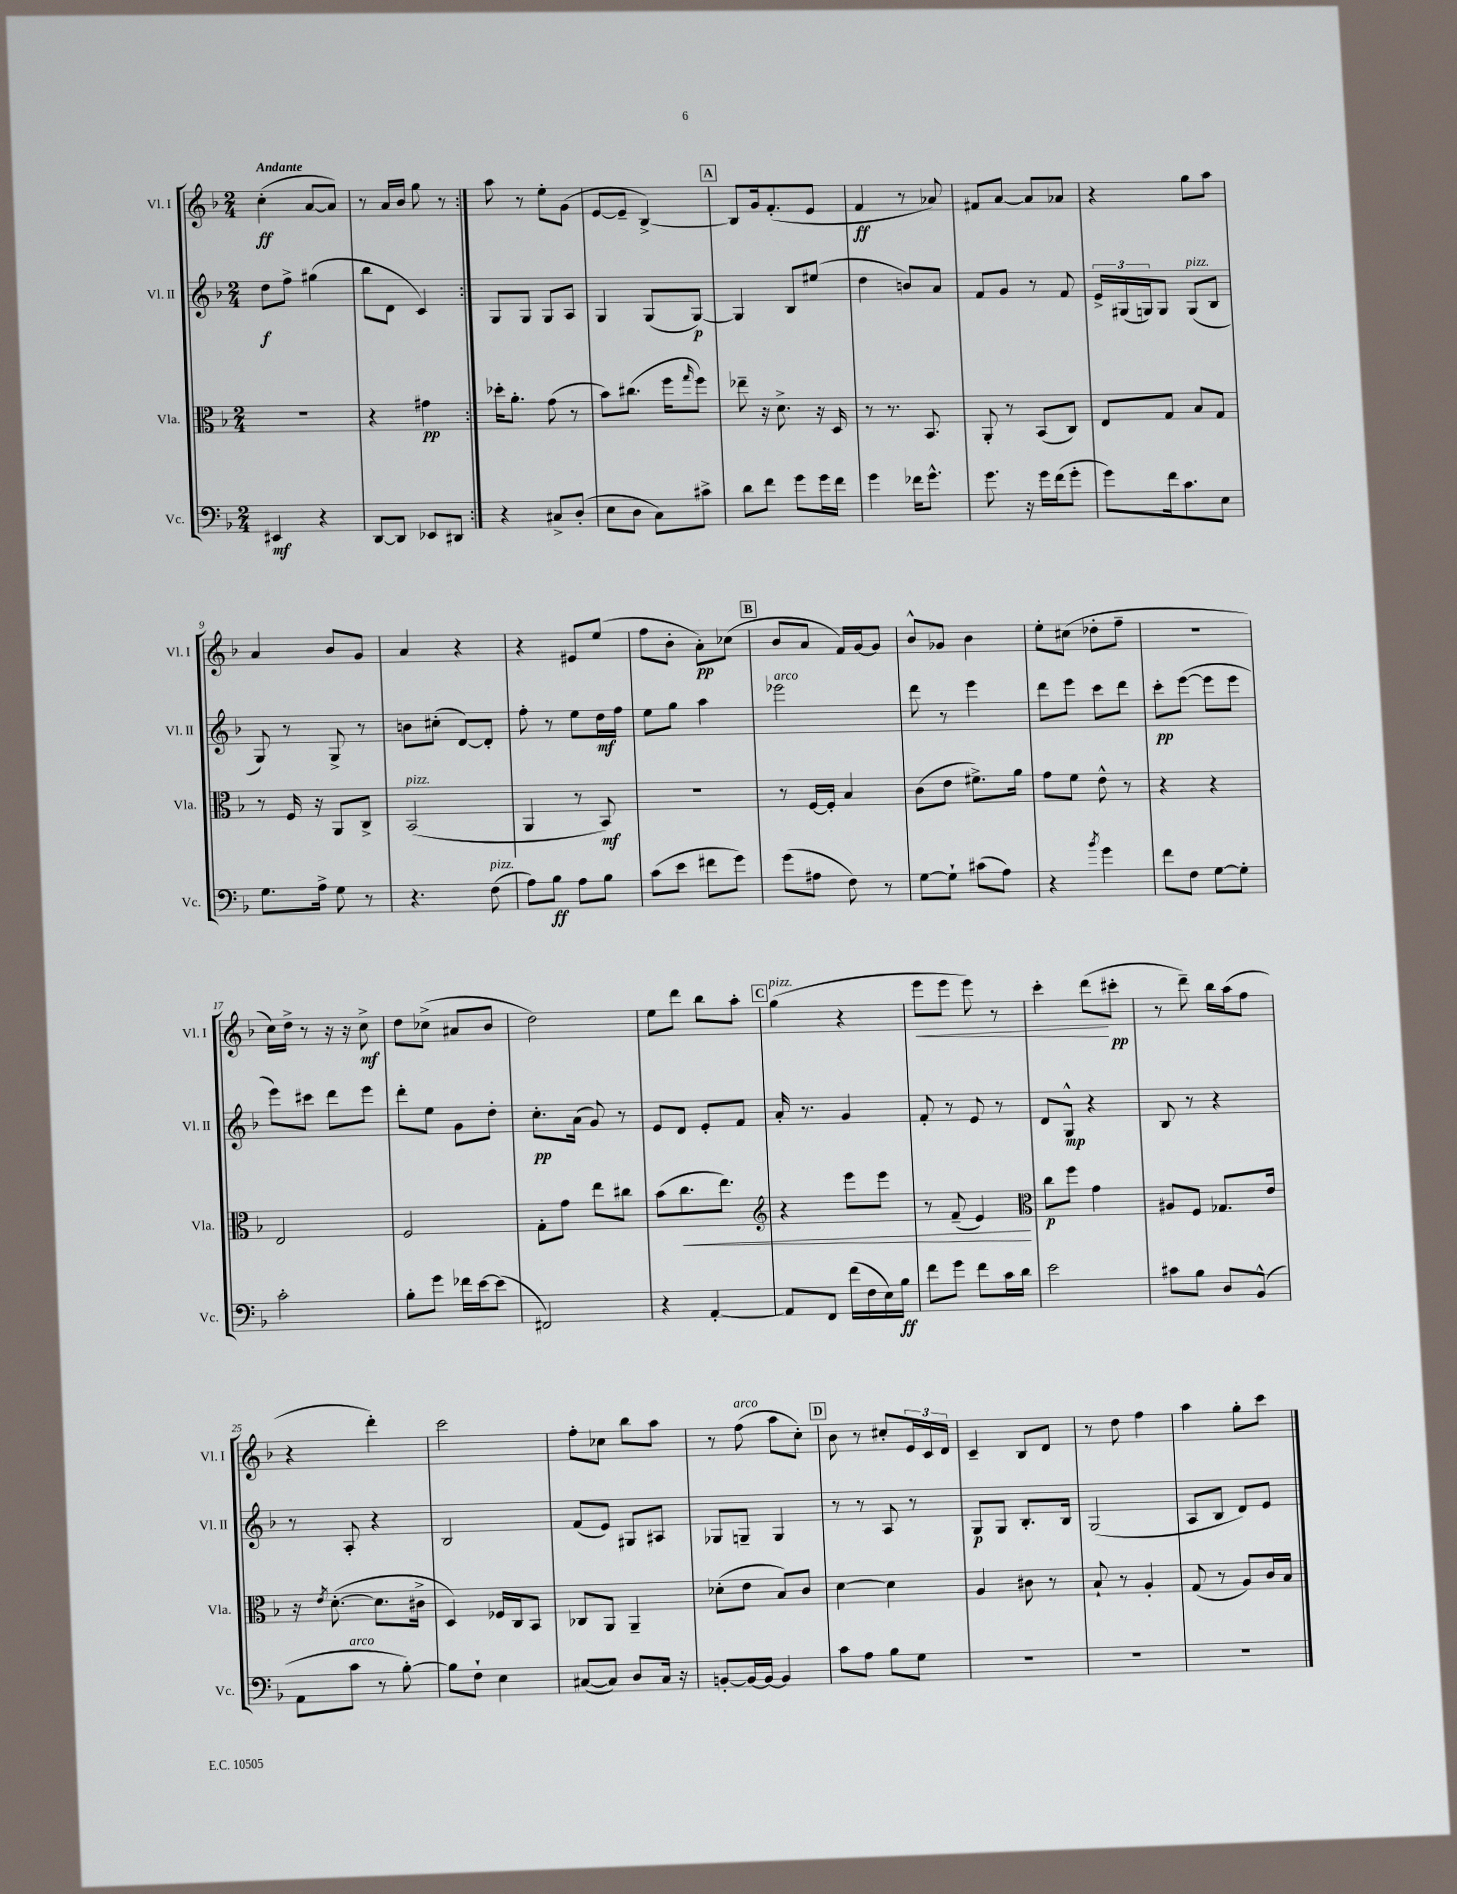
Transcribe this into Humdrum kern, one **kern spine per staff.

**kern	**dynam	**kern	**dynam	**kern	**dynam	**kern	**dynam
*part4	*part4	*part3	*part3	*part2	*part2	*part1	*part1
*staff4	*staff4	*staff3	*staff3	*staff2	*staff2	*staff1	*staff1
*I"Vc.	*	*I"Vla.	*	*I"Vl. II	*	*I"Vl. I	*
*I'Vc.	*	*I'Vla.	*	*I'Vl. II	*	*I'Vl. I	*
*clefF4	*	*clefC3	*	*clefG2	*	*clefG2	*
*k[b-]	*	*k[b-]	*	*k[b-]	*	*k[b-]	*
*M2/4	*	*M2/4	*	*M2/4	*	*M2/4	*
=1	=1	=1	=1	=1	=1	=1	=1
!	!	!	!	!	!	!LO:TX:a:B:t=Andante	!
4EE#X/	mf	2r	.	8dd\L	f	(4cc'\	ff
.	.	.	.	8ff^\J	.	.	.
4r	.	.	.	(4gg#X\	.	[8a/L	.
.	.	.	.	.	.	8a/J])	.
=2	=2	=2	=2	=2	=2	=2	=2
[8DD/L	.	4r	.	8bb-\L	.	8r	.
8DD/J]	.	.	.	8d\J	.	16a/LL	.
.	.	.	.	.	.	16b-/JJ	.
8EE-X/L	.	4g#X\	pp	4c/)	.	8gg\	.
8DD#X/J	.	.	.	.	.	8r	.
=3:|!	=3:|!	=3:|!	=3:|!	=3:|!	=3:|!	=3:|!	=3:|!
4r	.	16dd-X'\KL	.	8G/L	.	8aa\	.
.	.	8.a'\J	.	.	.	.	.
.	.	.	.	8G/J	.	8r	.
8C#X^/L	.	(8g\	.	8G/L	.	8ee'\L	.
(8D'/J	.	8r	.	8A/J	.	(8g\J	.
=4	=4	=4	=4	=4	=4	=4	=4
8E\L	.	8b-\L)	.	4G/	.	[8e/L	.
8D\J	.	(8.cc#X\J	.	.	.	8e~/J]	.
8C\L)	.	.	.	(8G/L	.	[4B-^/)	.
.	.	16ff\KL	.	.	.	.	.
.	.	16qqgg/	.	.	.	.	.
8c#X^\J	.	8ff\J)	.	[8G/J)	p	.	.
!!LO:REH:place=s1:t=A
=5	=5	=5	=5	=5	=5	=5	=5
8d\L	.	8ee-X~\	.	4G/]	.	8B-/L]	.
8f\J	.	16r	.	.	.	16g/k	.
.	.	8.d^\	.	.	.	(8.f'/	.
8g\L	.	.	.	8B-/L	.	.	.
16g\L	.	16r	.	(8ee#X/J	.	8e/J	.
16f\JJ	.	16D/	.	.	.	.	.
=6	=6	=6	=6	=6	=6	=6	=6
4g\	.	8r	.	4dd\	.	4f/	ff
.	.	8.r	.	.	.	.	.
16f-X\KL	.	.	.	8bn/L)	.	8r	.
8.g^^\J	.	8.BB-/	.	.	.	.	.
.	.	.	.	8a/J	.	8a-X/)	.
=7	=7	=7	=7	=7	=7	=7	=7
8.g\	.	8AA'/	.	8f/L	.	8f#X/L	.
.	.	8r	.	8g/J	.	[8a/J	.
16r	.	.	.	.	.	.	.
16g\LL	.	(8BB-/L	.	8r	.	8a/L]	.
(16f\J	.	.	.	.	.	.	.
8g'\J	.	8C/J)	.	8f/	.	8a-X/J	.
=8	=8	=8	=8	=8	=8	=8	=8
8g\L)	.	8E/L	.	24e^/LL	.	4r	.
.	.	.	.	(24G#X/	.	.	.
.	.	.	.	24Gn/J)	.	.	.
16f\k	.	8G/J	.	8G/J	.	.	.
8.c\	.	.	.	.	.	.	.
!	!	!	!	!LO:TX:a:i:t=pizz.	!	!	!
.	.	8B-/L	.	(8G/L	.	8gg\L	.
8E\J	.	8G/J	.	8B-/J	.	8aa\J	.
!!LO:LB:g=z
=9	=9	=9	=9	=9	=9	=9	=9
8.G\L	.	8r	.	8G/)	.	4a/	.
.	.	16F/	.	8r	.	.	.
16A^\Jk	.	16r	.	.	.	.	.
8G\	.	8AA/L	.	8G^/	.	8b-/L	.
8r	.	8C^/J	.	8r	.	8g/J	.
=10	=10	=10	=10	=10	=10	=10	=10
!	!	!LO:TX:a:i:t=pizz.	!	!	!	!	!
4.r	.	(2BB-/	.	8bn\L	.	4a/	.
.	.	.	.	(8cc#X'\J	.	.	.
.	.	.	.	[8d/L)	.	4r	.
!LO:TX:a:i:t=pizz.	!	!	!	!	!	!	!
(8F\	.	.	.	8d'/J]	.	.	.
=11	=11	=11	=11	=11	=11	=11	=11
8A\L)	.	4AA/	.	8ff'\	.	4r	.
8B-\J	ff	.	.	8r	.	.	.
8A\L	.	8r	.	8ee\L	.	8e#X/L	.
8B-\J	.	8BB-/)	mf	16dd\L	mf	(8ee/J	.
.	.	.	.	16ff\JJ	.	.	.
=12	=12	=12	=12	=12	=12	=12	=12
(8c\L	.	2r	.	8ee\L	.	8ff\L	.
8e\J	.	.	.	8gg\J	.	8b-'\J	.
8f#X\L	.	.	.	4aa\	.	8a'\L)	pp
8g\J)	.	.	.	.	.	(8cc-X\J	.
!!LO:REH:place=s1:t=B
=13	=13	=13	=13	=13	=13	=13	=13
!	!	!	!	!LO:TX:a:i:t=arco	!	!	!
(8g\L	.	8r	.	2eee-X\	.	8b-/L	.
8A#X\J	.	[16F/LL	.	.	.	8a/J	.
.	.	16F'/JJ]	.	.	.	.	.
8F\)	.	4B-/	.	.	.	16f/LL)	.
.	.	.	.	.	.	[16g/J	.
8r	.	.	.	.	.	8g/J]	.
=14	=14	=14	=14	=14	=14	=14	=14
[8G\L	.	(8c\L	.	8ddd\	.	8b-^^/L	.
8G`\J]	.	8e\J	.	8r	.	8g-X/J	.
(8c#X\L	.	8.f#X^\L)	.	4eee\	.	4b-\	.
8A\J)	.	.	.	.	.	.	.
.	.	16a\Jk	.	.	.	.	.
=15	=15	=15	=15	=15	=15	=15	=15
4r	.	8g\L	.	8ddd\L	.	8ee'\L	.
.	.	8f\J	.	8eee\J	.	(8cc#X\J	.
8qb-/	.	.	.	.	.	.	.
4g\	.	8e^^\	.	8ccc\L	.	8dd-X'\L	.
.	.	8r	.	8ddd\J	.	8ff~\J	.
=16	=16	=16	=16	=16	=16	=16	=16
8f\L	.	4r	.	8ccc'\L	pp	2r	.
8F\J	.	.	.	([8eee\J	.	.	.
[8G\L	.	4r	.	8eee\L]	.	.	.
8G'\J]	.	.	.	8eee\J	.	.	.
!!LO:LB:g=z
=17	=17	=17	=17	=17	=17	=17	=17
2c'\	.	2E/	.	8eee\L)	.	16cc\LL)	.
.	.	.	.	.	.	16dd^\JJ	.
.	.	.	.	8ccc#X\J	.	8r	.
.	.	.	.	8ddd\L	.	16r	.
.	.	.	.	.	.	16r	.
.	.	.	.	8eee\J	.	8cc^\	mf
=18	=18	=18	=18	=18	=18	=18	=18
8B-'\L	.	2F/	.	8ddd'\L	.	8dd\L	.
8g\J	.	.	.	8ee\J	.	(8cc-X^\J	.
16f-X\LL	.	.	.	8g\L	.	8a#X/L	.
[16e\J	.	.	.	.	.	.	.
(8e\J]	.	.	.	8dd'\J	.	8b-/J	.
=19	=19	=19	=19	=19	=19	=19	=19
2FF#X/)	.	8G'\L	.	8.cc'\L	pp	2dd\)	.
.	.	8g\J	.	.	.	.	.
.	.	.	.	(16a\Jk	.	.	.
.	.	8ee\L	.	8g/)	.	.	.
.	.	8cc#X\J	.	8r	.	.	.
=20	=20	=20	=20	=20	=20	=20	=20
4r	.	(8b-\L	.	8e/L	.	8ee\L	.
!	!	!	!LO:HP:b	!	!	!	!
.	.	8.cc\	<	8d/J	.	8ddd\J	.
[4AA'/	.	.	.	8e'/L	.	8bb-\L	.
.	.	8.ee\J)	.	.	.	.	.
.	.	.	.	8f/J	.	8aa'\J	.
!!LO:REH:place=s1:t=C
=21	=21	=21	=21	=21	=21	=21	=21
*	*	*clefG2	*	*	*	*	*
!	!	!	!	!	!	!LO:TX:a:i:t=pizz.	!
8AA/L]	.	4r	.	16a'/	.	(4gg\	.
.	.	.	.	8.r	.	.	.
8FF/J	.	.	.	.	.	.	.
(16f\LL	.	8eee\L	.	4g/	.	4r	.
16F\	.	.	.	.	.	.	.
16E\)	.	8eee\J	.	.	.	.	.
16B-\JJ	ff	.	.	.	.	.	.
=22	=22	=22	=22	=22	=22	=22	=22
!	!	!	!	!	!	!	!LO:HP:b
8f\L	.	8r	.	8f'/	.	8eee\L	<
8g\J	.	(8f~/	.	8r	.	8eee\J	.
8f\L	.	4e/)	.	8e/	.	8eee\)	.
16c\L	.	.	.	8r	.	8r	.
16d\JJ	.	.	.	.	.	.	.
.	.	.	[	.	.	.	.
=23	=23	=23	=23	=23	=23	=23	=23
*	*	*clefC3	*	*	*	*	*
2e\	.	8cc\L	p	8d/L	.	4ccc'\	.
.	.	8ff\J	.	8G^^/J	mp	.	.
.	.	4g\	.	4r	.	(8ddd\L	.
.	.	.	.	.	.	8ccc#X'\J	[ pp
=24	=24	=24	=24	=24	=24	=24	=24
8c#X\L	.	8A#X/L	.	8B-/	.	8r	.
8B-\J	.	8F/J	.	8r	.	8ddd~\)	.
8D/L	.	8.G-X/L	.	4r	.	16bb-\LL	.
.	.	.	.	.	.	(16aa\J	.
(8BB-^^/J	.	.	.	.	.	8ff\J	.
.	.	16e/Jk	.	.	.	.	.
!!LO:LB:g=z
=25	=25	=25	=25	=25	=25	=25	=25
8AA\L	.	16r	.	8r	.	4r	.
.	.	8qe/	.	.	.	.	.
.	.	([8.d'\	.	.	.	.	.
!LO:TX:a:i:t=arco	!	!	!	!	!	!	!
8c\J	.	.	.	8A'/	.	.	.
8r	.	8.d\L]	.	4r	.	4ddd'\)	.
[8B-'\)	.	.	.	.	.	.	.
.	.	16c#X^\Jk	.	.	.	.	.
=26	=26	=26	=26	=26	=26	=26	=26
8B-\L]	.	4D/)	.	2B-/	.	2ccc\	.
8F`\J	.	.	.	.	.	.	.
4E\	.	16F-X/LL	.	.	.	.	.
.	.	16C/J	.	.	.	.	.
.	.	8BB-/J	.	.	.	.	.
=27	=27	=27	=27	=27	=27	=27	=27
([8C#X/L	.	8C-X/L	.	(8f/L	.	8ff'\L	.
8C#/J])	.	8AA/J	.	8e/J)	.	8cc-X\J	.
8D/L	.	4AA~/	.	8G#X/L	.	8bb-\L	.
16C#/Jk	.	.	.	8A#X/J	.	8aa\J	.
16r	.	.	.	.	.	.	.
=28	=28	=28	=28	=28	=28	=28	=28
[8BBn'/L	.	(8d-X'\L	.	8G-X/L	.	8r	.
!	!	!	!	!	!	!LO:TX:a:i:t=arco	!
16BB/L_	.	8e\J	.	8Gn~/J	.	(8ff\	.
16BB/JJ_	.	.	.	.	.	.	.
4BB/]	.	8B-/L)	.	4G/	.	8aa\L	.
.	.	8c/J	.	.	.	8cc'\J)	.
!!LO:REH:place=s1:t=D
=29	=29	=29	=29	=29	=29	=29	=29
8c\L	.	[4d\	.	8r	.	8b-\	.
8A\J	.	.	.	8r	.	8r	.
8B-\L	.	4d\]	.	8A/	.	8cc#X'/L	.
8G\J	.	.	.	8r	.	24e/L	.
.	.	.	.	.	.	24c/	.
.	.	.	.	.	.	24d/JJ	.
=30	=30	=30	=30	=30	=30	=30	=30
2r	.	4A/	.	8G/L	p	4c~/	.
.	.	.	.	8G/J	.	.	.
.	.	8c#X\	.	8.B-'/L	.	8B-/L	.
.	.	8r	.	.	.	8d/J	.
.	.	.	.	16B-/Jk	.	.	.
=31	=31	=31	=31	=31	=31	=31	=31
2r	.	8B-`/	.	(2G/	.	8r	.
.	.	8r	.	.	.	8dd\	.
.	.	4A'/	.	.	.	4ff\	.
=32	=32	=32	=32	=32	=32	=32	=32
2r	.	(8G/	.	8A/L	.	4aa\	.
.	.	8r	.	8B-/J	.	.	.
.	.	8A/L)	.	8d/L)	.	8gg'\L	.
.	.	16c/L	.	8e/J	.	8ccc\J	.
.	.	16B-/JJ	.	.	.	.	.
==	==	==	==	==	==	==	==
*-	*-	*-	*-	*-	*-	*-	*-
